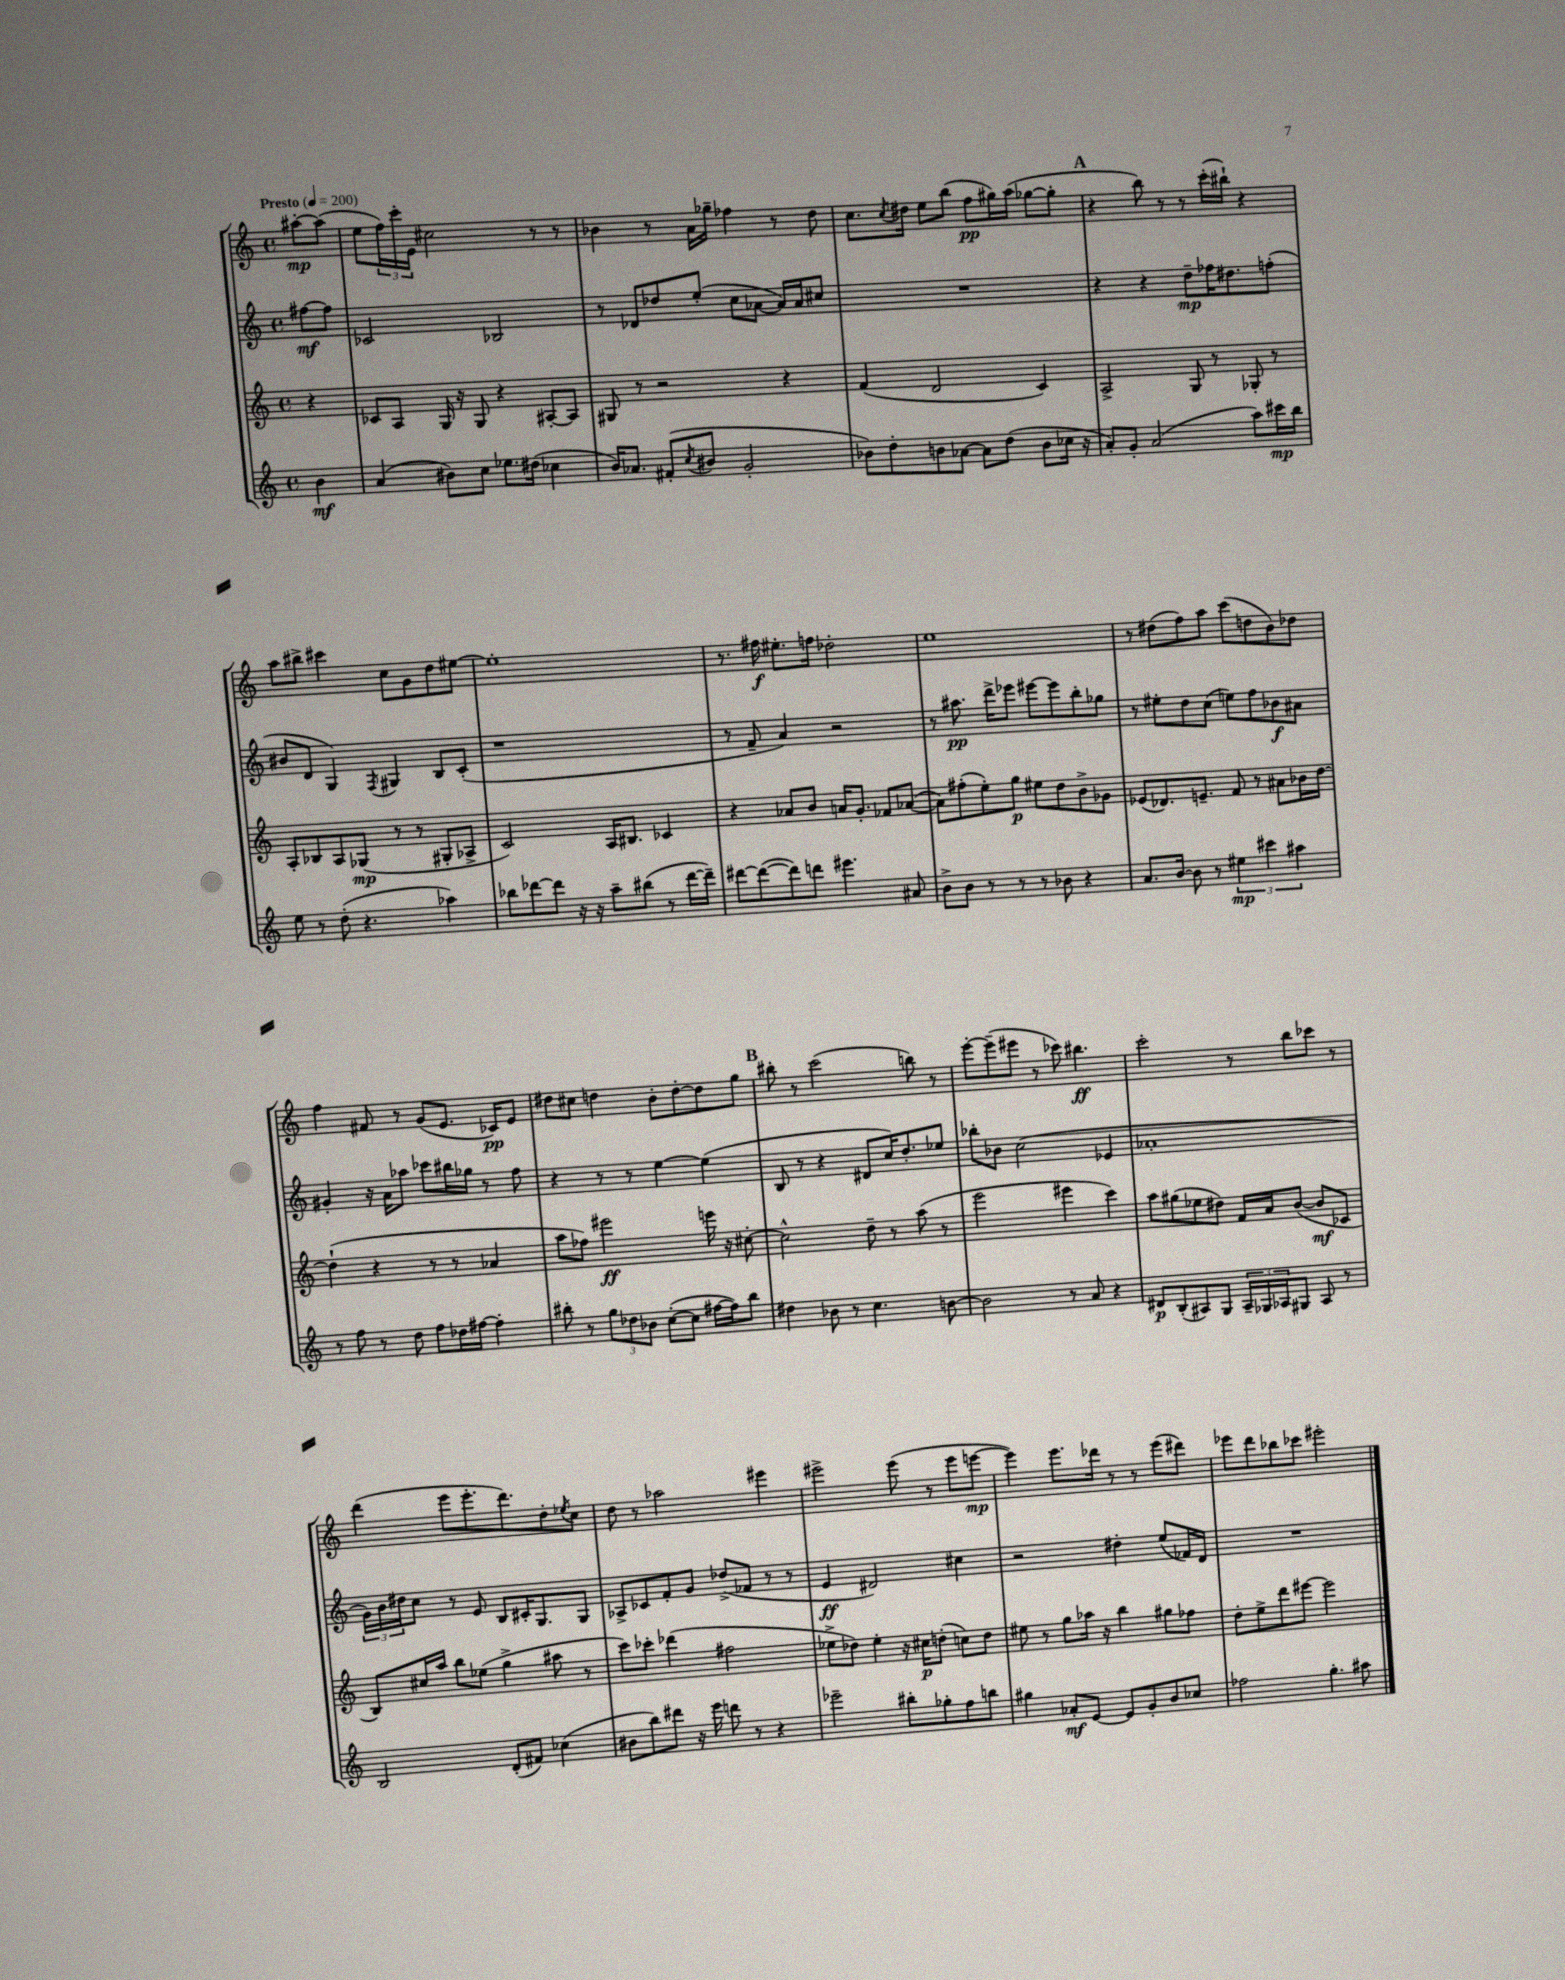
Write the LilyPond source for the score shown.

<<
\new StaffGroup <<
\new Staff = "s0" {
    \clef treble \key c \major \defaultTimeSignature \time 4/4 \partial 4 \tempo "Presto" 4 = 200
    ais''8~-.\mp ais''8( |
    e''8 \tuplet 3/2 { f''16) c'''16-. e'16 } cis''2 r8 r8 |
    bes'4 r8 a'16 ges''16-- fes''4 r8 d''8 |
    c''8. \acciaccatura { c''8 } dis''16 e''8 b''8( f''8\pp gis''16) a''16( ges''8~ ges''8-. |
    \mark \markup { \bold "A" } r4 b''8) r8 r8 c'''16-.( bis''16-!) r4 |
    a''8 bis''8-> cis'''4 c''8 g'8 d''8 eis''8~ |
    eis''1-. |
    r8. fis''16\f eis''8.-. f''16 des''2-. |
    e''1 |
    r8 dis''8( f''8) a''8 c'''8( d''8 b'8) des''8 |
    f''4 fis'8 r8 g'8( e'8. ces'16\pp) e'8 |
    dis''8 cis''8 d''4 b'8-. d''8~-. d''8 g''8 |
    \mark \markup { \bold "B" } bis''8-. r8 c'''2( b''8) r8 |
    e'''8~-. e'''8--( eis'''8 r8 ces'''8) bis''4.\ff |
    c'''2-. r8 b''8 ces'''8 r8 |
    d'''4( e'''8 e'''8.-. d'''8.) d''8-. \acciaccatura { ees''8 } c''8 |
    d''8 r8 aes''2 eis'''4 |
    eis'''2-> eis'''8( r8 eis'''8 e'''8~\mp |
    e'''4) e'''8. des'''16 r8 r8 e'''8( dis'''8) |
    ees'''8 d'''8 bes''8 ces'''8 eis'''2-. \bar "|." |
}
\new Staff = "s1" {
    \clef treble \key c \major \defaultTimeSignature \time 4/4 \partial 4
    fis''8~\mf fis''8 |
    ces'2 bes2 |
    r8 des'8 des''8 e''8-.( c''8 aes'8~ aes'16) aes'16 cis''8 |
    R1 |
    \mark \markup { \bold "A" } r4 r4 d''8--\mp fes''16 dis''8. f''8-.( |
    bis'8 d'8 g4) \acciaccatura { f8 } gis4 b8 c'8-.( |
    r1 |
    r8 f'8-- a'4) r2 |
    r8 ais''8.\pp d'''16-> ees'''8 eis'''8~ eis'''8 b''8-. ges''8 |
    r8 eis''8-. d''8 c''8( e''8) f''8 bes'8\f ais'8 |
    gis'4-. r16 a'16 aes''8 ces'''8 bis''16 ges''16 r8 f''8 |
    r4 r8 r8 e''4~ e''4( |
    \mark \markup { \bold "B" } b8 r8 r4 dis'8 c''16) d''8.-. ees''8 |
    bes''8-. bes'8 c''2( ees'4 |
    aes'1-. |
    \tuplet 3/2 { g'16) b'16 dis''16 } c''8 r8 e'8 b8 cis'16-. g8. g8 |
    aes8-> ces'8 f'8-. g'8 des''8->( fes'8 r8 r8 |
    e'4\ff dis'2) cis''4 |
    r2 dis''4-. e''8( fes'16) d'16 |
    R1 \bar "|." |
}
\new Staff = "s2" {
    \clef treble \key c \major \defaultTimeSignature \time 4/4 \partial 4
    r4 |
    ces'8 a8 g16 r16 g8 r4 ais8~-. ais8 |
    gis8 r8 r2 r4 |
    f'4( d'2 c'4) |
    \mark \markup { \bold "A" } a2-> g8 r8 ges8-. r8 |
    a8-. bes8 a8 ges8\mp( r8 r8 gis8-. aes8-> |
    c'2) a16 bis8. ces'4 |
    r4 aes'8 b'8 a'16 g'8.-. fes'8 aes'8~( |
    aes'8) fis''8-.( e''8-.) g''8\p eis''8 d''8 b'8-> ges'8 |
    ees'8( des'8.) e'8.-- f'8 r8 ais'8 bes'16 d''16~ |
    d''4-!( r4 r8 r8 aes'4 |
    a''8 fes''8) eis'''2\ff e'''16 r16 cis''8~-. |
    \mark \markup { \bold "B" } cis''2-^ d''8-- r8 a''8( r8 |
    e'''2 eis'''4 c'''4) |
    a''8 gis''8( ees''8 dis''8) f'16 a'16 b'8~( b'8\mf ces'8 |
    b8) cis''16 a''16 b''8 ees''8( g''4-> ais''8 r8 |
    c'''8) ces'''8-. des'''4( fis''2 |
    ees''8-> des''8) ees''4-. r16 cis''16\p d''8-.( c''8) d''8 |
    eis''8 r8 g''8 aes''16 r16 b''4 gis''8 fes''8 |
    d''8-. e''8-> d'''8 eis'''8~ eis'''2 \bar "|." |
}
\new Staff = "s3" {
    \clef treble \key c \major \defaultTimeSignature \time 4/4 \partial 4
    b'4\mf |
    a'4( bis'8) c''8 ees''8. dis''16( ces''4 |
    b'16) aes'8. fis'8-.( \acciaccatura { c''8 } bis'8 g'2-. |
    bes'8) d''8-. b'8 aes'8~ aes'8 d''8( b'8 ces''16 r16 |
    \mark \markup { \bold "A" } a'8-.) g'8-. a'2( a''8) cis'''16\mp b''16 |
    e''8 r8 d''8-.( r4. aes''4) |
    bes''8 des'''8~ des'''8 r16 r16 a''8-- bis''8( r8 des'''16~ des'''16--) |
    dis'''8~ dis'''8~( dis'''8) d'''8 eis'''4. ais'8 |
    b'8-> b'8 r8 r8 r8 bes'8 r4 |
    a'8. b'16~ b'8 r8 \tuplet 3/2 { eis''4\mp cis'''4 ais''4 } |
    r8 f''8 r8 d''8 f''8 des''16 fis''16~ fis''4-. |
    bis''8-. r8 \tuplet 3/2 { g''8 des''8 bes'8 } c''8~-.( c''8 fis''16~ fis''16) bis''8 |
    \mark \markup { \bold "B" } dis''4 bes'8 r8 c''4. b'8~ |
    b'2 r8 a'8 r4 |
    dis'8\p b8-.( ais8) g8 \tuplet 3/2 { ais16-- ges16 aes16 } gis8 aes8 r8 |
    b2 d'8-.( fis'8) ces''4( |
    bis'8 b''8) dis'''8 r16 e'''16 d'''8 r8 r4 |
    ees'''2-- bis''8-. ges''8-. f''8 b''8 |
    gis''4 aes'8-.\mf e'8~ e'8 g'8-. b'8 ces''8 |
    fes''2 g''4.-. ais''8 \bar "|." |
}
>>
>>
\layout { \context { \Score \remove "Bar_number_engraver" } }
